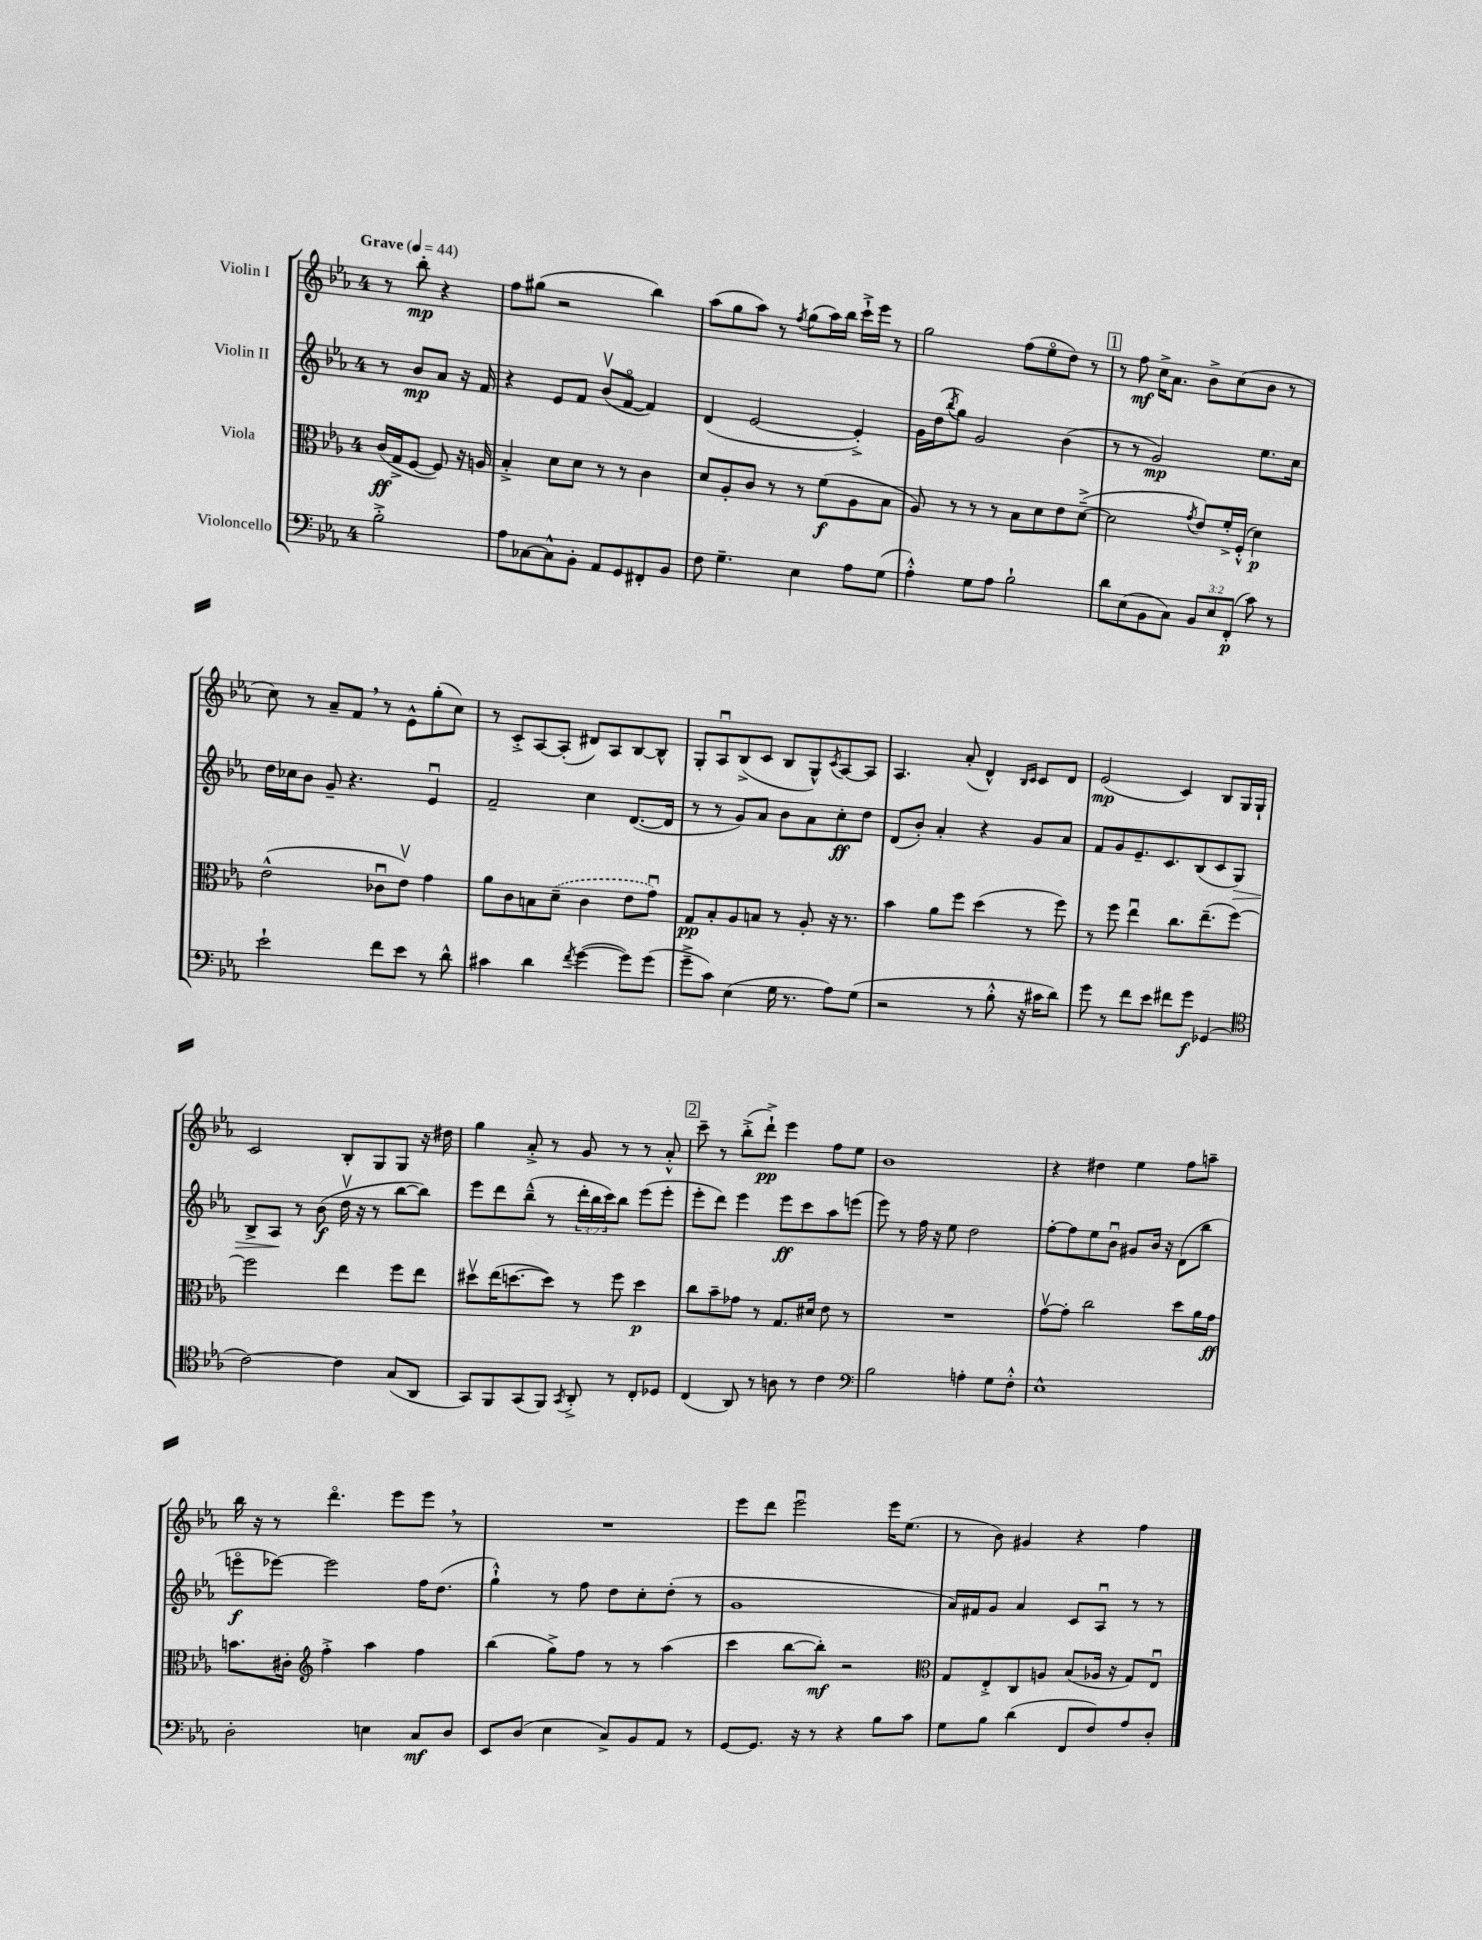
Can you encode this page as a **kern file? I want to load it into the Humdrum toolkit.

**kern	**kern	**kern	**kern
*staff4	*staff3	*staff2	*staff1
*clefF4	*clefC3	*clefG2	*clefG2
*k[b-e-a-]	*k[b-e-a-]	*k[b-e-a-]	*k[b-e-a-]
*M4/4	*M4/4	*M4/4	*M4/4
*MM44	*MM44	*MM44	*MM44
2B-'^	(16c	8r	8r
.	16G^	.	.
.	[8F	8b-	8bb-'
.	8F])	8a-	4r
.	16r	16r	.
.	16A	16f	.
=	=	=	=
8A-	4B-'^	4r	8ff
[8C-	.	.	(8gg#
8C-^^]	8d	8e-	2r
8BB-'	8d	8f	.
8AA-	8r	(8b-v	.
8GG	8r	[8fo	.
8FF#'	4c	4f])	4bb-)
8BB-	.	.	.
=	=	=	=
8F	8d	(4d	(8aa-
4.G~	8A-'	.	8gg
.	8c	[2e-	8aa-)
.	8r	.	8r
.	.	.	8qff
4E-	8r	.	(8gg
.	(8f	.	16aa-)
.	.	.	16bb-
8A-	8A-	4e-'^])	16ccc`^
.	.	.	16eee-
(8G	8B-	.	8r
=	=	=	=
4A-'^^)	8A-)	16g	2gg
.	.	(16dd	.
.	.	8qbb-	.
.	8r	8gg)	.
8G	8r	2g	.
8A-	8r	.	.
2B-`	8B-	.	(8ff
.	8d	.	8ee-o
.	8e-	(4b-	8dd)
.	([8d~^	.	8r
=	=	=	=
8d	2d]	8r	8r
(8E-	.	8r	8ff
8BB-	.	2g)	16cc^
.	.	.	8.a-
8C)	.	.	.
.	8qg	.	.
12BB-	8e-)	.	8b-^
12E-	.	.	.
.	16f'^	.	(8cc
(12FF'	.	.	.
.	(16F'^^	.	.
8c)	4d)	8.ee-	8b-
8r	.	.	8r
.	.	16cc	.
=	=	=	=
2e-`	(2e-^^	16dd	8cc)
.	.	16cc-	.
.	.	8b-	8r
.	.	8g~	8a-~
.	.	4.r	8f
8f	8c-u	.	8r
8e-	8e-v)	.	8e-^^
8r	4g	4e-u	(8gg'
8d^^	.	.	8cc)
=	=	=	=
4c#	8a-	2f~	8r
.	8c	.	8c'^
4d	8B	.	[8A-
.	(8d~	.	(8A-']
8qf	.	.	.
([4g	4c	4cc	8d#)
.	.	.	8A-
8g])	8e-	([8.d	[8B-
(8g	8gu)	.	8B-^^]
.	.	16d]	.
=	=	=	=
8g~^	8G	8r	8G'
8c)	8B-'	8r	8A-u
(4E-	8A-	8g)	(8B-^
.	8B	8a-	8c
16G	8r	8b-	8B-
8.r	.	.	.
.	8A-'	8a-	8G^^)
.	.	.	8qc
8A-)	16r	8cc'	[8A-
.	8.r	.	.
(8G	.	8dd	8A-]
=	=	=	=
2r	4b-	(8d	4.A-
.	.	8b-')	.
.	8a-	4a-'	.
.	8ff	.	(8a-'
8r	(4dd	4r	4d^^)
8B-'^^	.	.	.
.	.	.	16qqB-
.	.	.	16qqc
16r	8r	8g	8c
16c#	.	.	.
8d)	8ff)	8a-	8d
=	=	=	=
8g	8r	8f	(2e-
8r	8ff	8g	.
8f	4ee-u	8.e-~	.
8e-	.	.	.
.	.	8.c	.
8f#	8.cc	.	4c)
8g	.	(8B-	.
.	(8.ee-~	.	.
(4GG-	.	8c	8B-
.	[8ff)	8G)	16G
.	.	.	16G`
=	=	=	=
*clefC4	*	*	*
[2c)	2ff]	8B-^	2c
.	.	8A-	.
.	.	8r	.
.	.	(8b-	.
4c]	4ee-	16ddv	8B-'
.	.	16r	.
.	.	8r	8G
(8G	8ff	[8bb-	8G
8AA-	8ee-	8bb-])	16r
.	.	.	16dd#
=	=	=	=
8GG)	8dd#v	8eee-	4gg
8FF	(16ee-	8ddd	.
.	[8.dd	.	.
(8GG	.	(8bb-~^^	8a-'^
8FF)	8dd])	8r	8r
8qGG	.	.	.
8AA-'^	8r	24ddd'	8g
.	.	24bb-	.
.	.	24ccc)	.
8r	8ff	8bb-	8r
8C'	4dd	(8eee-	8r
8D-	.	8eee-'	8a-'^^
=	=	=	=
(4C	8cc	8eee-'	8ccc~
.	8b-~	8ddd)	8r
8AA-)	8g-	4eee-	(8bb-'^
8r	8r	.	8ddd`^)
8A	8.G	8eee-	4eee-
8r	.	8ccc	.
.	16d#	.	.
4c	8e-	8aa-	8ff
.	8r	(8eee	8ee-
=	=	=	=
*clefF4	*	*	*
2B-	1r	8eee-)	1b-
.	.	8r	.
.	.	16ff	.
.	.	16r	.
.	.	8ee-	.
4A'	.	2dd	.
8G	.	.	.
8F'^^	.	.	.
=	=	=	=
1E-^^	[8gv	[8ff'	4r
.	8g']	8ff]	.
.	2cc	8ee-	4dd#
.	.	8b-u	.
.	.	8g#	4ee-
.	.	16b-	.
.	.	16r	.
.	8dd	(8d	8ff
.	16a-	8bb-	8aa~
.	16g	.	.
=	=	=	=
2D'	8.b	8eeeo	16bb-
.	.	.	16r
.	.	[8eee-)	8r
.	16c#'	.	.
*	*clefG2	*	*
.	4ff'^	2eee-]	4.dddo
4E	4aa-	.	.
.	.	.	8eee-
8C	4ff	16ff	8eee-
.	.	(8.dd	.
8D	.	.	8r
=	=	=	=
8EE-	(4bb-	4gg`^^)	1r
(8D	.	.	.
4E-	8gg^)	8r	.
.	8ff	8ff	.
8C^)	8r	8dd	.
8BB-	8r	8cc'	.
8AA-	(4aa-	(8dd'	.
8r	.	8r	.
=	=	=	=
[8GG	4ccc	1g	8eee-
8.GG]	.	.	8ddd
.	[8bb-	.	2eee-u
16r	.	.	.
8r	8bb-'])	.	.
4r	2r	.	.
8B-	.	.	16eee-
.	.	.	(8.ee-
8c	.	.	.
=	=	=	=
*	*clefC3	*	*
8G	8G	16a-)	8r
.	.	16f#	.
8B-	8E-'^	8g	8b-)
(4d	8C	4a-	4g#
.	8A	.	.
8FF	(8B-	8c	4r
8F)	16A-	8A-u	.
.	16r	.	.
8A-	8G)	8r	4ff
8D'	8E-u	8r	.
==	==	==	==
*-	*-	*-	*-
